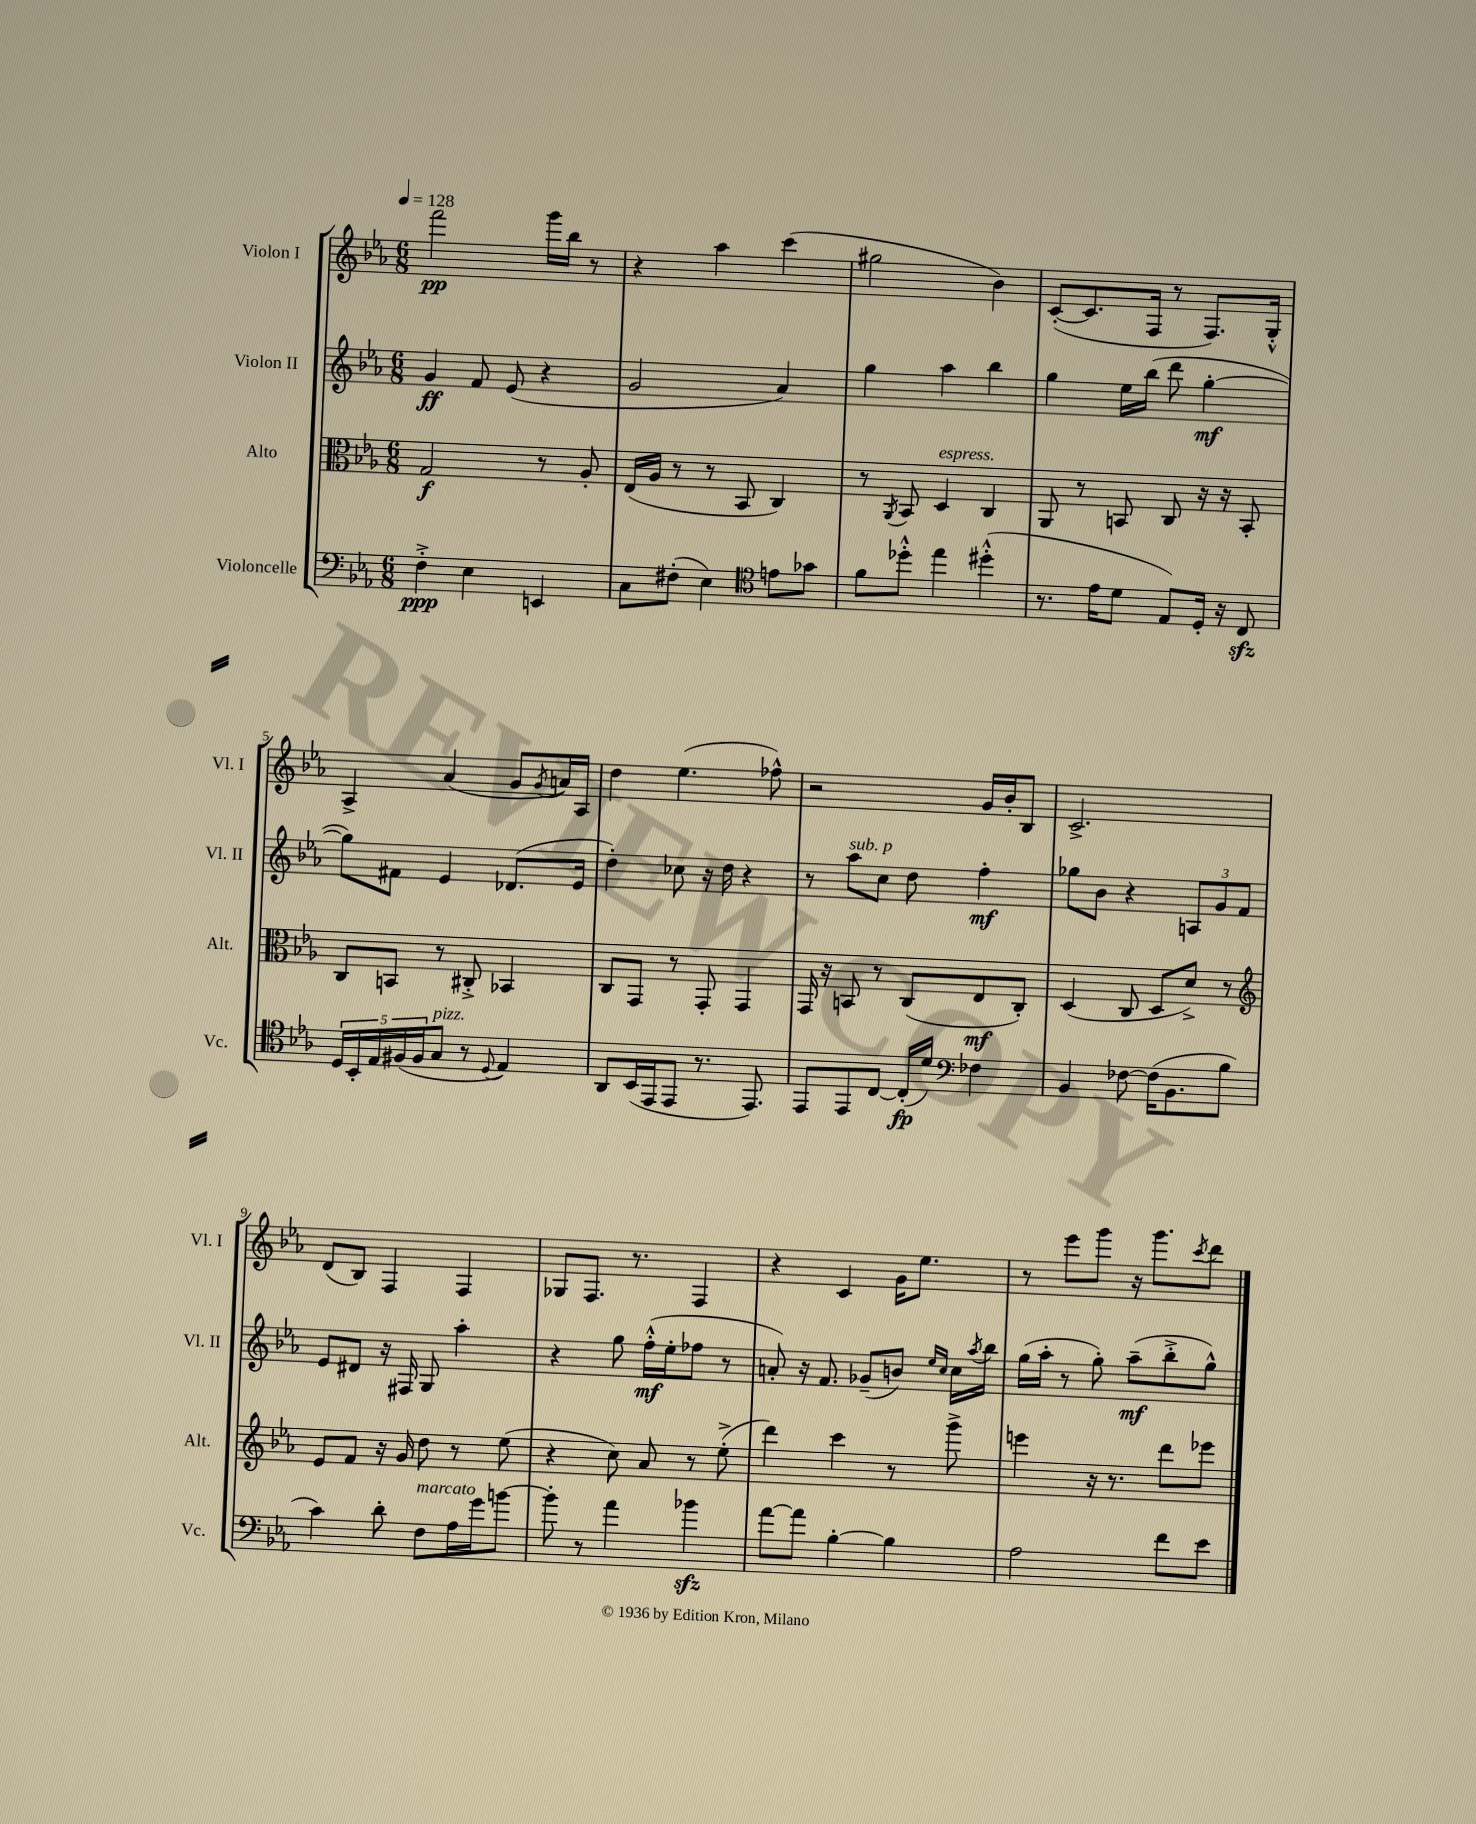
<<
\new StaffGroup <<
\new Staff = "s0" \with { instrumentName = "Violon I" shortInstrumentName = "Vl. I" } {
    \clef treble \key ees \major \numericTimeSignature \time 6/8 \tempo 4 = 128
    f'''2\pp g'''16 bes''16 r8 |
    r4 aes''4 c'''4( |
    gis''2 bes'4) |
    c'8~-.( c'8. f16 r8 f8.) g16-.-^ |
    aes4-> aes'4( g'8 \acciaccatura { g'8 } a'16) aes16 |
    d''4 ees''4.( fes''8-^) |
    r2 g'16 bes'16-. bes8 |
    c'2.-> |
    d'8( bes8) f4 f4 |
    ges8 f8. r8. f4 |
    r4 c'4 g'16 ees''8. |
    r8 ees'''8 g'''8 r16 g'''8. \acciaccatura { c'''8 } d'''8 \bar "|." |
}
\new Staff = "s1" \with { instrumentName = "Violon II" shortInstrumentName = "Vl. II" } {
    \clef treble \key ees \major \numericTimeSignature \time 6/8
    g'4\ff f'8 ees'8( r4 |
    g'2 aes'4) |
    g''4 aes''4 bes''4 |
    g''4 ees''16 bes''16( d'''8 g''4~-.\mf |
    g''8) fis'8 ees'4 des'8.( ees'16 |
    d''4-.) ces''8 r16 d''16 r4 |
    r8 aes''8^\markup { \italic "sub. p" } c''8 d''8 f''4-.\mf |
    ges''8 bes'8 r4 \tuplet 3/2 { a8 g'8 f'8 } |
    ees'8 dis'8 r16 fis16 g8 aes''4-. |
    r4 g''8 f''16-.-^\mf( ees''16-. fes''8 r8 |
    a'8-.) r16 f'8. ges'8--( b'8) \grace { ees''16 c''16 } c''16 \acciaccatura { aes''8 } bes''16 |
    g''16( aes''16-. r8 g''8-.) aes''8--\mf( bes''8-.-> g''8-^) \bar "|." |
}
\new Staff = "s2" \with { instrumentName = "Alto" shortInstrumentName = "Alt." } {
    \clef alto \key ees \major \numericTimeSignature \time 6/8
    g2\f r8 aes8-. |
    ees16( aes16 r8 r8 bes,8 c4) |
    r8 \acciaccatura { aes,8 } bes,8 d4^\markup { \italic "espress." } c4 |
    aes,8 r8 b,8 c8 r16 r16 b,8-. |
    c8 b,8 r8 cis8-.-> bes,4 |
    c8 g,8 r8 g,8-. g,4 |
    g,16 r16 b,8 r8 c8( ees8\mf c8-.) |
    d4( c8 d8 d'8->) r8 |
    \clef treble ees'8 f'8 r16 g'16 d''8 r8 ees''8( |
    r4 c''8) aes'8 r8 ees''8-.->( |
    d'''4) c'''4 r8 g'''8-> |
    e'''4 r16 r8. d'''8 ees'''8 \bar "|." |
}
\new Staff = "s3" \with { instrumentName = "Violoncelle" shortInstrumentName = "Vc." } {
    \clef bass \key ees \major \numericTimeSignature \time 6/8
    f4-.->\ppp ees4 e,4 |
    c8 fis8-.( ees4) \clef tenor e'8 ges'8 |
    f'8 des''8-.-^ ees''4 dis''4-.-^( |
    r8. ees'16 d'8 ees8) d16-. r16 c8\sfz |
    \tuplet 5/4 { d16 bes,16-. ees16 fis16( fis16 } g8^\markup { \italic "pizz." } r8 \appoggiatura { d8 } ees4) |
    aes,8 bes,16( ees,16 ees,8 r8. ees,8.) |
    ees,8 ees,8 c8~ c16-.\fp( d'16) \clef bass fes4 |
    bes,4 fes8~ fes16( bes,8. bes8 |
    c'4) d'8-. f8^\markup { \italic "marcato" } aes16 g'16 b'8~ |
    b'8-. r8 aes'4 bes'4\sfz |
    aes'8~ aes'8 bes4~-. bes4 |
    aes2 f'8 ees'8 \bar "|." |
}
>>
>>
